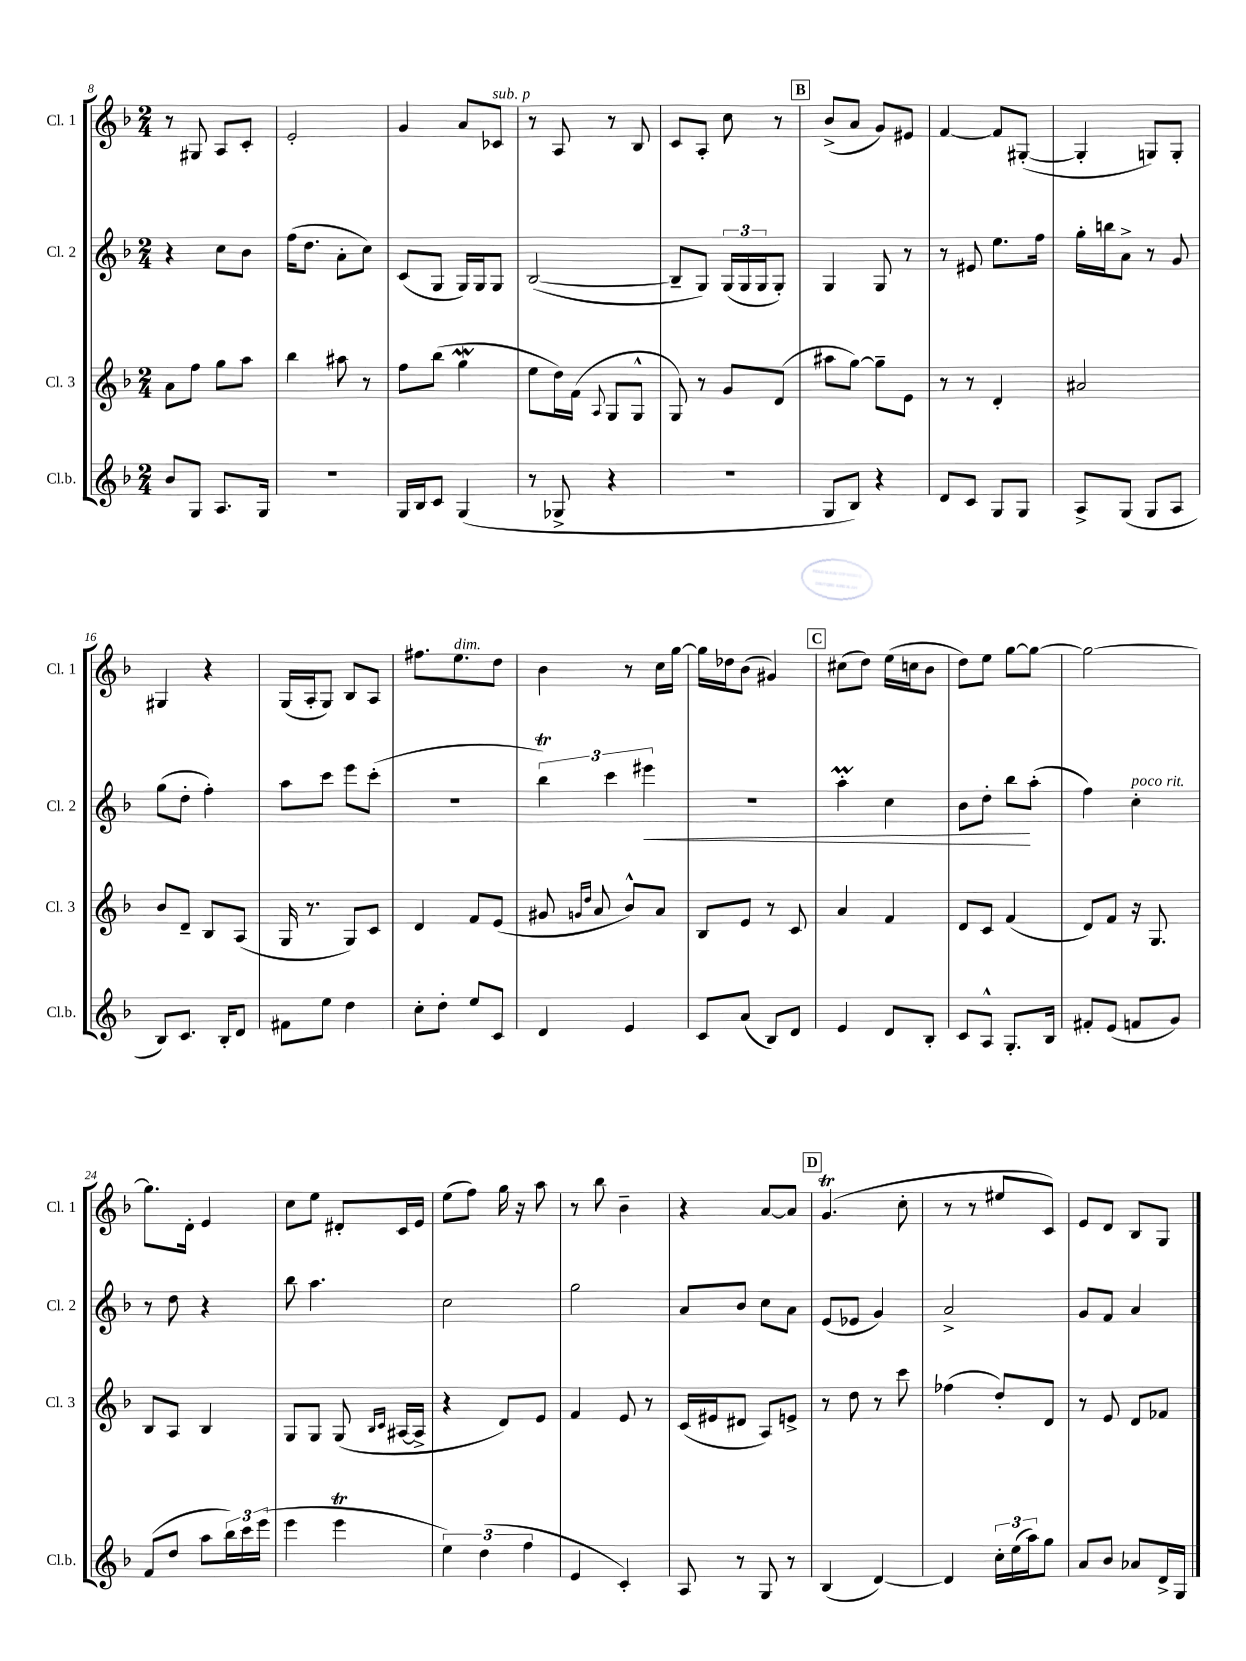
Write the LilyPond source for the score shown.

<<
\new StaffGroup <<
\new Staff = "s0" \with { instrumentName = "Cl. 1" shortInstrumentName = "Cl. 1" } {
    \clef treble \key f \major \numericTimeSignature \time 2/4
    r8 gis8 a8 c'8-. |
    e'2-. |
    g'4 a'8 ces'8^\markup { \italic "sub. p" } |
    r8 a8 r8 bes8 |
    c'8 a8-. c''8 r8 |
    \mark \markup { \box "B" } bes'8->( a'8 g'8) eis'8 |
    f'4~ f'8 gis8~-.( |
    gis4-. g8) g8-. |
    gis4 r4 |
    g16( a16-. g8) bes8 a8 |
    fis''8. e''8.^\markup { \italic "dim." } d''8 |
    bes'4 r8 c''16 g''16~ |
    g''16 des''16 bes'8( gis'4) |
    \mark \markup { \box "C" } cis''8( d''8) e''16( c''16 bes'8 |
    d''8) e''8 g''8~ g''8~ |
    g''2~ |
    g''8. d'16-. e'4 |
    c''8 e''8 dis'8-. c'16 e'16 |
    e''8( f''8) g''16 r16 a''8 |
    r8 bes''8 bes'4-- |
    r4 a'8~ a'8 |
    \mark \markup { \box "D" } g'4.\trill( c''8-. |
    r8 r8 eis''8 c'8) |
    e'8 d'8 bes8 g8 \bar "|." |
}
\new Staff = "s1" \with { instrumentName = "Cl. 2" shortInstrumentName = "Cl. 2" } {
    \clef treble \key f \major \numericTimeSignature \time 2/4
    r4 c''8 bes'8 |
    f''16( d''8. a'8-. c''8) |
    c'8( g8 g16) g16 g8 |
    bes2~( |
    bes8-- g8) \tuplet 3/2 { g16( g16 g16 } g8-.) |
    \mark \markup { \box "B" } g4 g8 r8 |
    r8 eis'8 e''8. f''16 |
    g''16-. b''16 a'8-> r8 g'8 |
    g''8( d''8-. f''4-.) |
    a''8 c'''8 e'''8 c'''8-.( |
    R2 |
    \tuplet 3/2 { bes''4\trill) c'''4 eis'''4\< } |
    R2 |
    \mark \markup { \box "C" } a''4-.\prall c''4 |
    bes'8 d''8-. bes''8\! a''8-.( |
    f''4) c''4-.^\markup { \italic "poco rit." } |
    r8 d''8 r4 |
    bes''8 a''4. |
    c''2 |
    g''2 |
    a'8 bes'8 c''8 a'8 |
    \mark \markup { \box "D" } e'8( ees'8 g'4) |
    a'2-> |
    g'8 f'8 a'4 \bar "|." |
}
\new Staff = "s2" \with { instrumentName = "Cl. 3" shortInstrumentName = "Cl. 3" } {
    \clef treble \key f \major \numericTimeSignature \time 2/4
    a'8 f''8 g''8 a''8 |
    bes''4 ais''8 r8 |
    f''8 bes''8( g''4\mordent |
    e''8 d''16) f'16( \appoggiatura { a8 } g8 g8-^ |
    g8) r8 g'8 d'8( |
    \mark \markup { \box "B" } ais''8 g''8~) g''8-- e'8 |
    r8 r8 d'4-. |
    ais'2 |
    bes'8 d'8-- bes8 a8( |
    g16 r8. g8) c'8 |
    d'4 f'8 e'8( |
    gis'8 \grace { g'16 d''16 } a'8 bes'8-^) a'8 |
    bes8 e'8 r8 c'8 |
    \mark \markup { \box "C" } a'4 f'4 |
    d'8 c'8 f'4( |
    d'8) f'8 r16 g8. |
    bes8 a8 bes4 |
    g8 g8 g8( \grace { bes16 c'16 } ais16~ ais16-> |
    r4 d'8) e'8 |
    f'4 e'8 r8 |
    c'16( eis'16 dis'8 a8) e'8-> |
    \mark \markup { \box "D" } r8 d''8 r8 c'''8 |
    fes''4( d''8-.) d'8 |
    r8 e'8 d'8 fes'8 \bar "|." |
}
\new Staff = "s3" \with { instrumentName = "Cl.b." shortInstrumentName = "Cl.b." } {
    \clef treble \key f \major \numericTimeSignature \time 2/4
    bes'8 g8 a8. g16 |
    R2 |
    g16 bes16 c'8 g4( |
    r8 ges8-> r4 |
    r2 |
    \mark \markup { \box "B" } g8 bes8) r4 |
    d'8 c'8 g8 g8 |
    a8-> g8( g8 a8 |
    bes8) c'8. bes16-. d'8 |
    fis'8 e''8 d''4 |
    c''8-. d''8-. e''8 c'8 |
    d'4 e'4 |
    c'8 a'8( bes8) d'8 |
    \mark \markup { \box "C" } e'4 d'8 bes8-. |
    c'8 a8-^ g8.-. bes16 |
    fis'8-. e'8( f'8 g'8) |
    f'8( d''8 a''8 \tuplet 3/2 { bes''16) c'''16 e'''16( } |
    e'''4 e'''4\trill |
    \tuplet 3/2 { e''4) d''4( f''4 } |
    e'4 c'4-.) |
    a8 r8 g8 r8 |
    \mark \markup { \box "D" } bes4( d'4~) |
    d'4 \tuplet 3/2 { c''16-. e''16( a''16) } g''8 |
    a'8 bes'8 aes'8 d'16-> g16 \bar "|." |
}
>>
>>
\layout { \context { \Score currentBarNumber = #8 } }
